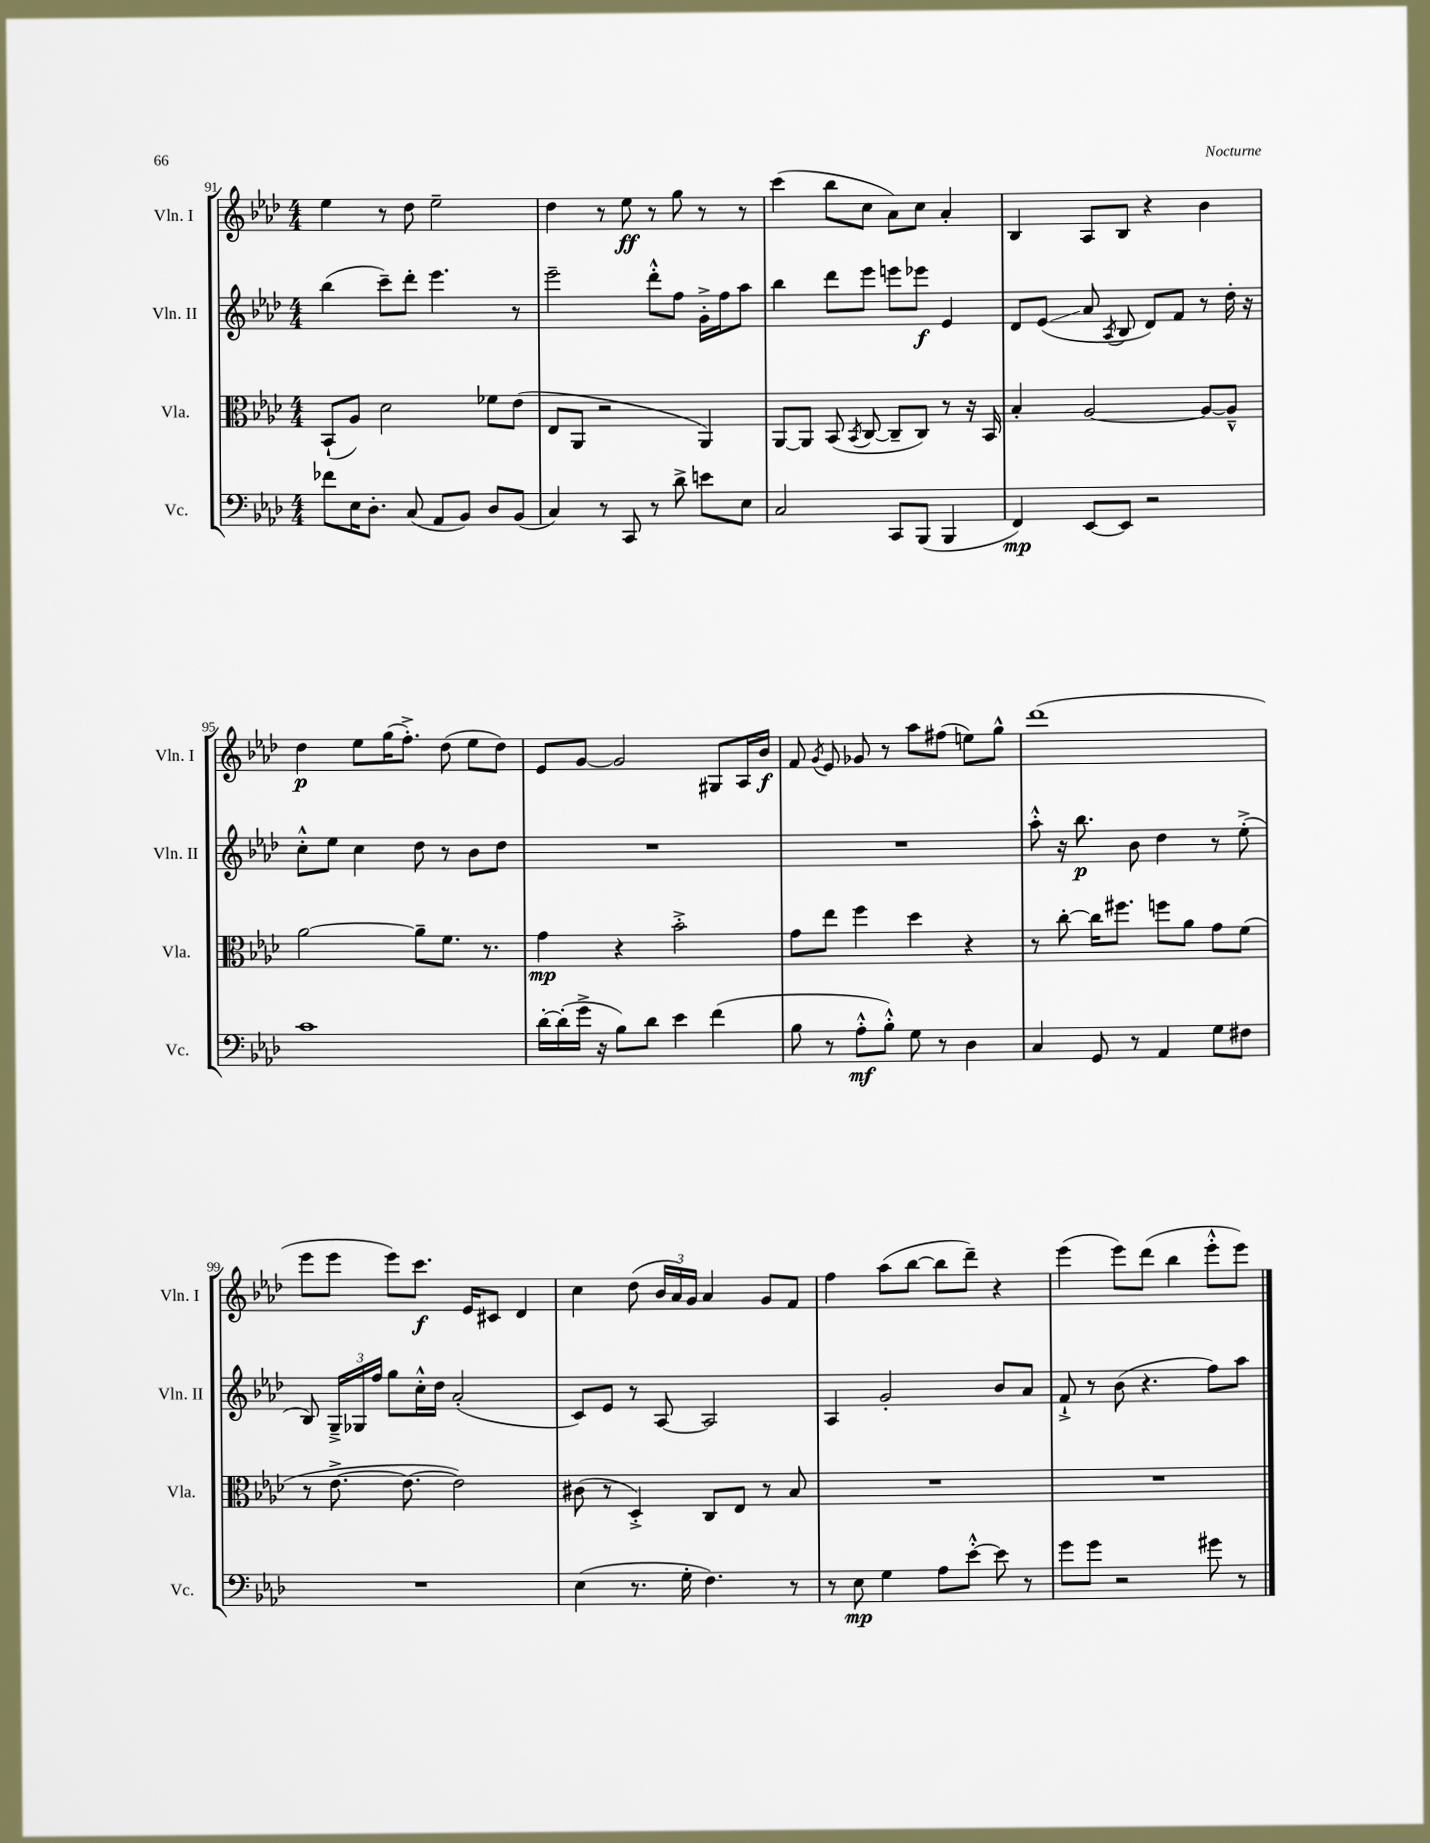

**kern	**kern	**kern	**kern
*staff4	*staff3	*staff2	*staff1
*clefF4	*clefC3	*clefG2	*clefG2
*k[b-e-a-d-]	*k[b-e-a-d-]	*k[b-e-a-d-]	*k[b-e-a-d-]
*M4/4	*M4/4	*M4/4	*M4/4
8f-	(8BB-`	(4bb-	4ee-
16E-	8A-)	.	.
8.D-'	.	.	.
.	2d-	8ccc~)	8r
(8C	.	8ddd-'	8dd-
8AA-	.	4.eee-	2ee-~
8BB-)	.	.	.
8D-	8f-	.	.
(8BB-	(8e-	8r	.
=	=	=	=
4C)	8E-	2eee-~	4dd-
.	8AA-	.	.
8r	2r	.	8r
8CC	.	.	8ee-
8r	.	8ddd-'^^	8r
8d-^	.	8ff	8gg
8e	4AA-)	16g'^	8r
.	.	16ff	.
8E-	.	8aa-	8r
=	=	=	=
2C	[8AA-	4bb-	(4ccc
.	8AA-]	.	.
.	(8BB-	8ddd-	8bb-
.	8qBB-	.	.
.	[8C	8eee-	8cc
8CC	8C~]	8eee	8a-)
(8BBB-	8C)	8eee-	8cc
4BBB-	8r	4e-	4a-'
.	16r	.	.
.	16BB-	.	.
=	=	=	=
4FF)	4B-'	8d-	4B-
.	.	(8e-	.
[8EE-	[2A-	8a-	8A-
.	.	8qA-	.
8EE-]	.	8B-	8B-
2r	.	8d-)	4r
.	.	8f	.
.	8A-_	8r	4b-
.	8A-~^^]	16dd-'	.
.	.	16r	.
=	=	=	=
1c	[2a-	8cc'^^	4dd-
.	.	8ee-	.
.	.	4cc	8ee-
.	.	.	(16gg
.	.	.	8.ff'^)
.	8a-~]	8dd-	.
.	8.f	8r	(8dd-
.	.	8b-	8ee-
.	8.r	.	.
.	.	8dd-	8dd-)
=	=	=	=
[16d-'	4g	1r	8e-
(16d-']	.	.	.
16g^	.	.	[8g
16r	.	.	.
8B-)	4r	.	2g]
8d-	.	.	.
4e-	2b-'^	.	.
(4f	.	.	8G#
.	.	.	16A-
.	.	.	16b-
=	=	=	=
8B-	8g	1r	8f
.	.	.	8qg
8r	8ee-	.	8e-
8A-'^^	4ff	.	8g-
8B-'^^)	.	.	8r
8G	4dd-	.	8aa-
8r	.	.	(8ff#
4D-	4r	.	8ee)
.	.	.	8gg^^
=	=	=	=
4C	8r	8aa-'^^	(1ddd-
.	[8cc'	16r	.
.	.	8.bb-	.
8GG	16cc]	.	.
.	8.ff#	.	.
8r	.	8b-	.
4AA-	8ff	4dd-	.
.	8a-	.	.
8G	8g	8r	.
8F#	(8f	(8ee-'^	.
=	=	=	=
1r	8r	8B-)	8eee-
.	[8.e-^	24G~^	8eee-
.	.	24G-	.
.	.	24ff	.
.	.	8gg	8eee-)
.	8.e-_	.	.
.	.	16cc'^^	8.ccc
.	.	16dd-	.
.	2e-])	(2a-'	.
.	.	.	16e-
.	.	.	8c#
.	.	.	4d-
=	=	=	=
(4E-	(8c#	8c)	4cc
.	8r	8e-	.
8.r	4D-'^)	8r	(8dd-
.	.	[8A-	24b-
.	.	.	24a-)
16G'	.	.	.
.	.	.	24g
4.F)	8C	2A-]	4a-
.	8E-	.	.
.	8r	.	8g
8r	8B-	.	8f
=	=	=	=
8r	1r	4A-	4ff
8E-	.	.	.
4G	.	2g'	(8aa-
.	.	.	[8bb-
8A-	.	.	8bb-]
[8e-'^^	.	.	8ddd-~)
8e-]	.	8b-	4r
8r	.	8a-	.
=	=	=	=
8g	1r	8f`^	(4eee-
8g	.	8r	.
2r	.	(8b-	8eee-)
.	.	4.r	(8ddd-
.	.	.	4bb-
8g#	.	8ff)	8eee-'^^
8r	.	8aa-	8eee-)
==	==	==	==
*-	*-	*-	*-
